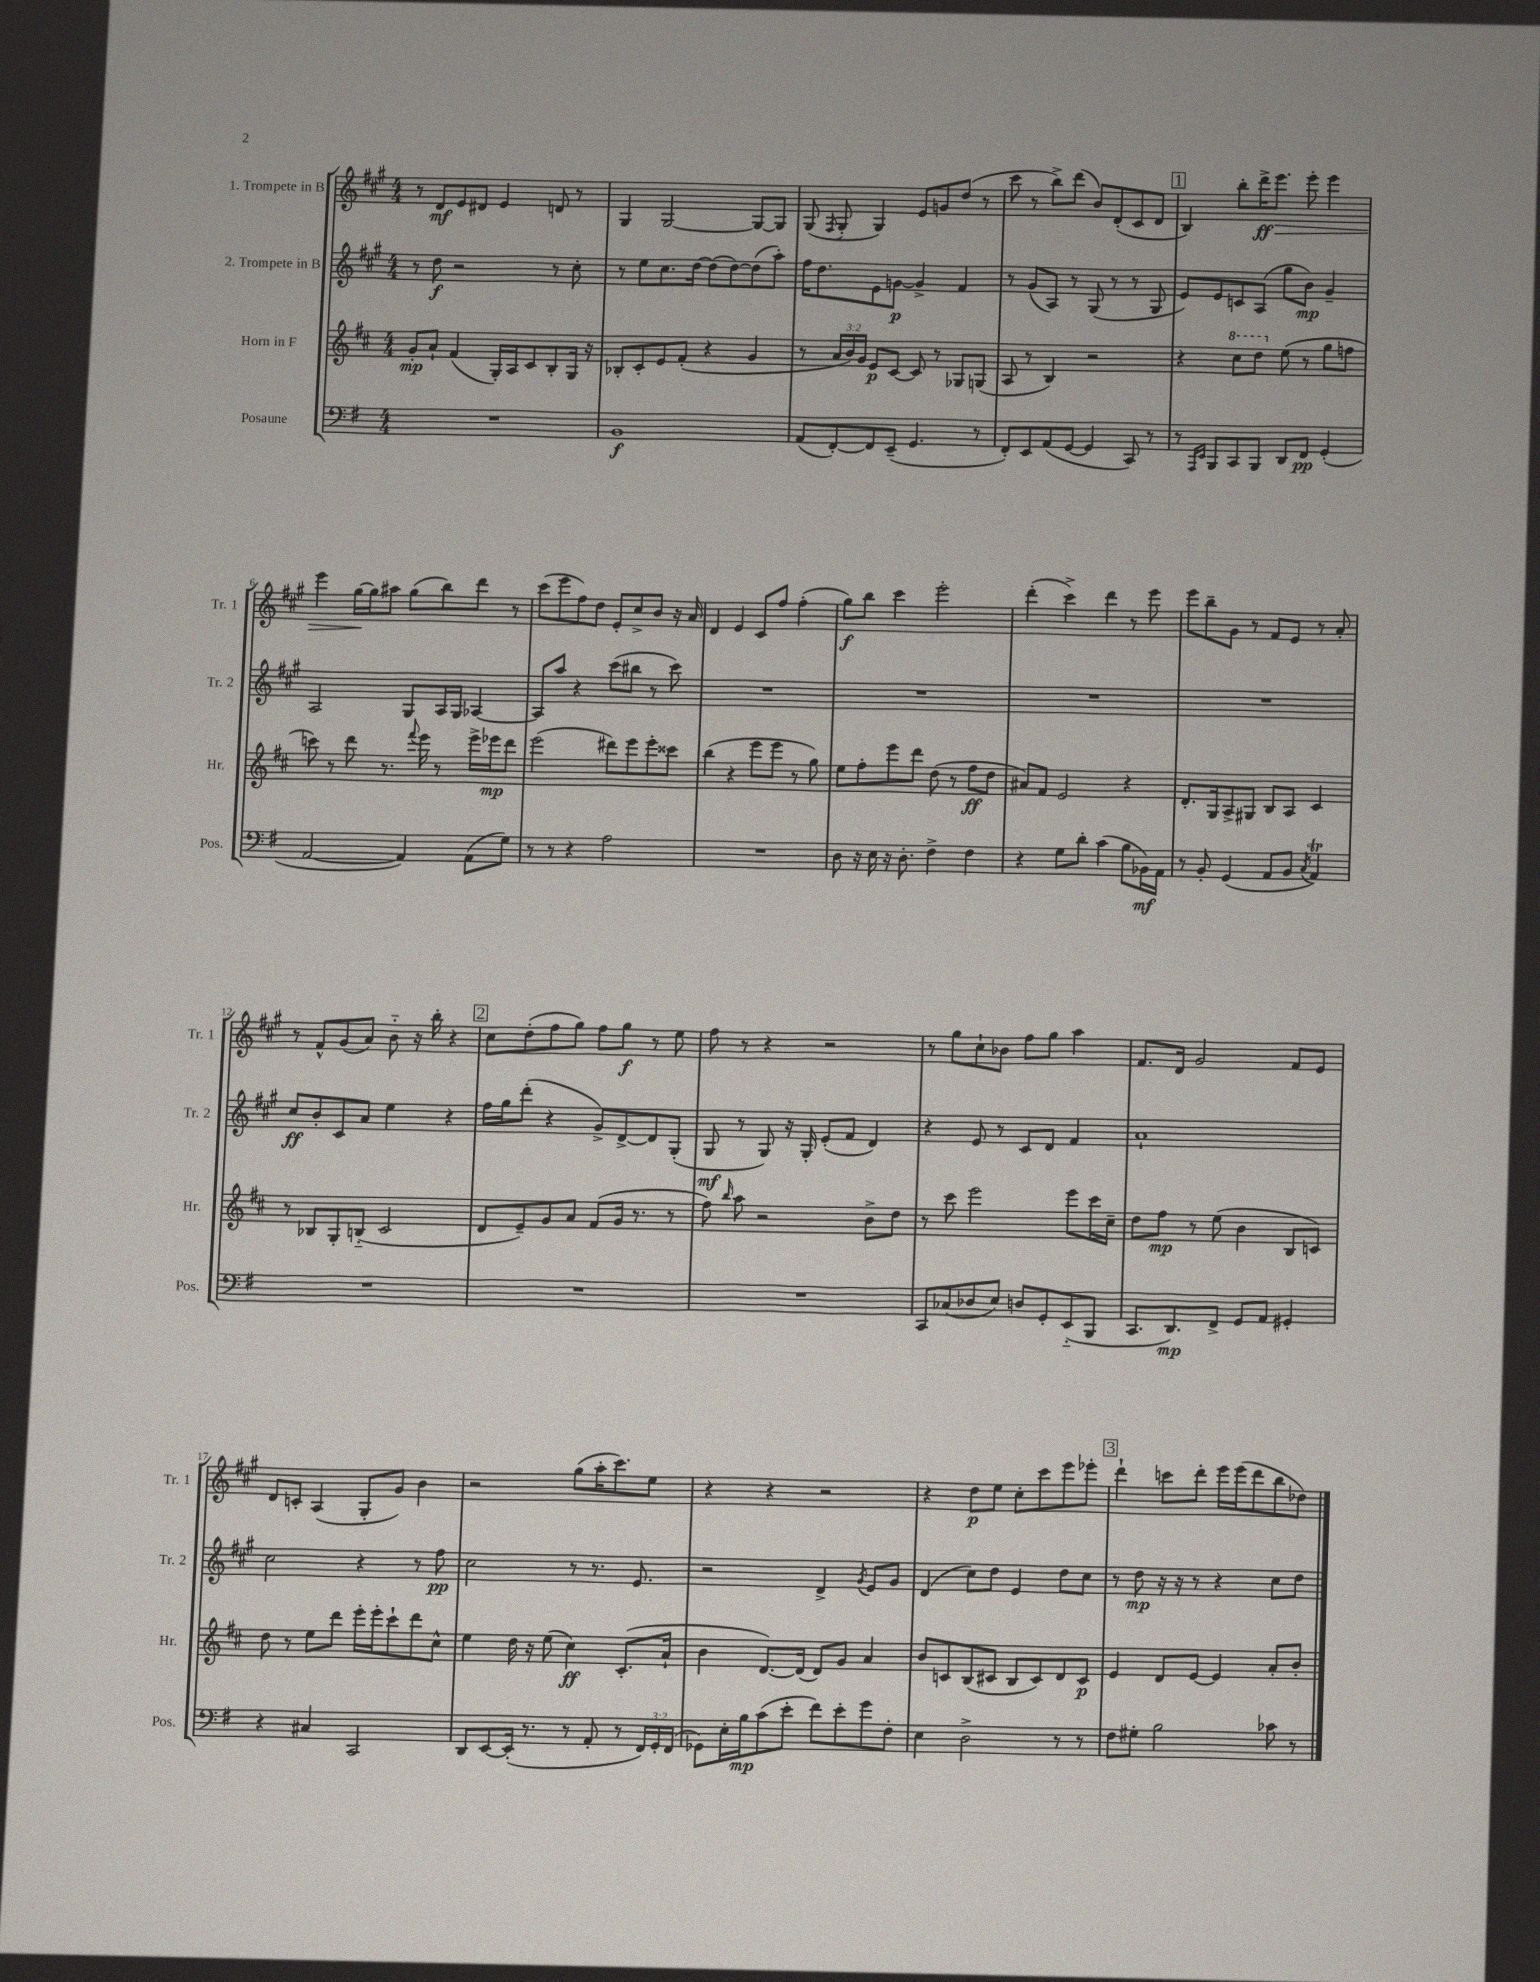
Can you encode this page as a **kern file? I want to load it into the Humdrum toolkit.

**kern	**dynam	**kern	**dynam	**kern	**dynam	**kern	**dynam
*part4	*part4	*part3	*part3	*part2	*part2	*part1	*part1
*staff4	*staff4	*staff3	*staff3	*staff2	*staff2	*staff1	*staff1
*I"Posaune	*	*I"Horn in F	*	*I"2. Trompete in B	*	*I"1. Trompete in B	*
*I'Pos.	*	*I'Hr.	*	*I'Tr. 2	*	*I'Tr. 1	*
*clefF4	*	*clefG2	*	*clefG2	*	*clefG2	*
*k[f#]	*	*k[f#c#]	*	*k[f#c#g#]	*	*k[f#c#g#]	*
*M4/4	*	*M4/4	*	*M4/4	*	*M4/4	*
=1	=1	=1	=1	=1	=1	=1	=1
1r	.	8g'/L	mp	8r	.	8r	.
.	.	8a`/J	.	8dd\	f	8d/L	mf
.	.	(4f#/	.	2r	.	8e/	.
.	.	.	.	.	.	8d#X/J	.
.	.	16G'/LL)	.	.	.	4e/	.
.	.	16A/J	.	.	.	.	.
.	.	8c#/	.	.	.	.	.
.	.	8B'/	.	8r	.	8dn/	.
.	.	16G/Jk	.	8cc#'\	.	8r	.
.	.	16r	.	.	.	.	.
=2	=2	=2	=2	=2	=2	=2	=2
1BB	f	8B-X'/L	.	8r	.	4G#/	.
.	.	8c#'/	.	8ee\L	.	.	.
.	.	8e/	.	8.cc#\	.	[2G#/	.
.	.	(8f#'/J	.	.	.	.	.
.	.	.	.	[16dd\Jk	.	.	.
.	.	4r	.	(8dd\L]	.	.	.
.	.	.	.	[8dd\)	.	.	.
.	.	4g/	.	(8dd\]	.	8G#/L_	.
.	.	.	.	8aa'\J)	.	8G#/J]	.
=3	=3	=3	=3	=3	=3	=3	=3
(8AA/L	.	8r	.	16ff#\KL	.	(8G#/	.
.	.	.	.	8.dd\	.	.	.
.	.	.	.	.	.	8qF#/	.
[8FF#'/)	.	24a/LL	.	.	.	8G#'/	.
.	.	24b/)	.	.	.	.	.
.	.	24g/JJ	.	.	.	.	.
8FF#/]	.	8e/L	p	8e\	.	4G#/)	.
(8EE~/J	.	[8c#/J	.	[8gn\J	p	.	.
4.GG/	.	8c#/]	.	4g^/]	.	8e/L	.
.	.	8r	.	.	.	8gn/	.
.	.	8G-X/L	.	4f#/	.	(8dd/J	.
8r	.	(8Gn/J	.	.	.	8r	.
=4	=4	=4	=4	=4	=4	=4	=4
8FF#'/L)	.	8A/	.	8r	.	8ccc#\	.
8EE/	.	8r	.	(8g#/L	.	8r	.
(8AA/	.	4B/)	.	8A/J)	.	8bb^\L)	.
[8GG/J	.	.	.	8r	.	(8ddd\J	.
4GG/]	.	2r	.	(8G#/	.	8b/L)	.
.	.	.	.	8r	.	(8d'/	.
8CC/)	.	.	.	8r	.	8c#/	.
8r	.	.	.	8G#/	.	8d/J	.
!!LO:REH:place=s1:t=1
=5	=5	=5	=5	=5	=5	=5	=5
8r	.	4r	.	8e/L)	.	4B/)	.
16qqAAA/LL	.	.	.	.	.	.	.
16qqEE/JJ	.	.	.	.	.	.	.
8BBB/L	.	.	.	8e/	.	.	.
*	*	*8va	*	*	*	*	*
8CC/	.	8ccc#\L	.	8cn/	.	8bb'\L	.
8BBB/J	.	8ddd\J	.	(8A/J	.	16ddd^\K	ff
!	!	!	!	!	!	!	!LO:HP:b
.	.	.	.	.	.	8.eee\J	>
*	*	*X8va	*	*	*	*	*
8DD/L	.	(8ee\	.	8gg#\L	.	.	.
8FF#/J	pp	8r	.	8b\J)	mp	8eee'\	.
(4GG'/	.	8gg\L	.	4g#~/	.	4eee\	.
.	.	8ffn\J	.	.	.	.	.
!!LO:LB:g=z
=6	=6	=6	=6	=6	=6	=6	=6
[2AA/	.	8cccn\)	.	2A/	.	4eee\	.
.	.	8r	.	.	.	.	.
.	.	8ddd\	.	.	.	[16gg#\LL	.
.	.	.	.	.	.	16gg#\J]	]
.	.	8.r	.	.	.	8aa#X\J	.
4AA/])	.	.	.	8G#/L	.	(8gg#\L	.
.	.	8qqfff#/	.	.	.	.	.
.	.	16eee\	.	.	.	.	.
.	.	8r	.	16A/L	.	8bb\)	.
.	.	.	.	16G#/JJ	.	.	.
(8AA\L	.	16eee^\LL	.	[4A-X/	.	8ddd\J	.
.	.	16eee-X\J	mp	.	.	.	.
8G\J)	.	8ddd\J	.	.	.	8r	.
=7	=7	=7	=7	=7	=7	=7	=7
8r	.	(2eee\	.	8A-/L]	.	(8ccc#\L	.
8r	.	.	.	8aa/J	.	8eee\	.
4r	.	.	.	4r	.	8ff#\)	.
.	.	.	.	.	.	8dd\J	.
2A\	.	8ddd#X\L)	.	(8ccc#\L	.	8e'/L	.
.	.	8eee\	.	8bb#X\J	.	8cc#^/	.
.	.	8eee'\	.	8r	.	8b/J	.
.	.	8ccc##X\J	.	8ccc#\)	.	16r	.
.	.	.	.	.	.	16a/	.
=8	=8	=8	=8	=8	=8	=8	=8
1r	.	(4bb\	.	1r	.	4d/	.
.	.	4r	.	.	.	4e/	.
.	.	8eee\L	.	.	.	8c#/L	.
.	.	8eee\J	.	.	.	8ff#/J	.
.	.	8r	.	.	.	(4ff#'\	.
.	.	8gg\)	.	.	.	.	.
=9	=9	=9	=9	=9	=9	=9	=9
8D\	.	8ee\L	.	1r	.	8gg#\L)	f
16r	.	8ff#'\	.	.	.	8bb\J	.
16E\	.	.	.	.	.	.	.
16r	.	8eee\	.	.	.	4ccc#\	.
8.D'\	.	.	.	.	.	.	.
.	.	8ddd\J	.	.	.	.	.
4F#^\	.	(8dd\	.	.	.	2eee'\	.
.	.	8r	.	.	.	.	.
4F#\	.	8ff#\L	ff	.	.	.	.
.	.	8dd\J	.	.	.	.	.
=10	=10	=10	=10	=10	=10	=10	=10
4r	.	8a#X/L)	.	1r	.	(4ddd'\	.
.	.	8f#/J	.	.	.	.	.
8G\L	.	2e/	.	.	.	4ccc#^\)	.
8d'\J	.	.	.	.	.	.	.
(4c\	.	.	.	.	.	4ddd\	.
8B\L	.	4r	.	.	.	8r	.
16BB-X\L)	mf	.	.	.	.	8eee\	.
16AA\JJ	.	.	.	.	.	.	.
=11	=11	=11	=11	=11	=11	=11	=11
8r	.	8.d'/L	.	1r	.	8eee\L	.
8BB'/	.	.	.	.	.	8bb~\	.
.	.	16G/k	.	.	.	.	.
(4GG/	.	8A^/	.	.	.	8g#\J	.
.	.	8G#X/J	.	.	.	8r	.
8AA/L	.	8B/L	.	.	.	8f#/L	.
8BB/J	.	8A/J	.	.	.	8e/J	.
8qC/	.	.	.	.	.	.	.
4AAT/)	.	4c#/	.	.	.	8r	.
.	.	.	.	.	.	8a'/	.
!!LO:LB:g=z
=12	=12	=12	=12	=12	=12	=12	=12
1r	.	8r	.	8cc#/L	ff	8r	.
.	.	8B-X/L	.	8b'/	.	8f#^^/L	.
.	.	8G'/	.	8c#/	.	(8g#/	.
.	.	(8Bn/J	.	8a/J	.	8a/J)	.
.	.	2c#/	.	4ee\	.	8b\	.
.	.	.	.	.	.	16r	.
.	.	.	.	.	.	16bb'\	.
.	.	.	.	4r	.	4r	.
!!LO:REH:place=s1:t=2
=13	=13	=13	=13	=13	=13	=13	=13
1r	.	8d/L	.	16ff#\LL	.	8cc#\L	.
.	.	.	.	16gg#\J	.	.	.
.	.	8e~/)	.	(8ddd'\J	.	(8dd'\	.
.	.	8g/	.	4r	.	8ff#\	.
.	.	8a/J	.	.	.	8gg#\J)	.
.	.	(8f#/L	.	8g#^/L)	.	8ff#\L	.
.	.	16g/Jk	.	[8d^/	.	8gg#\J	f
.	.	8.r	.	.	.	.	.
.	.	.	.	8d/]	.	8r	.
.	.	8r	.	(8G#'/J	.	8ee\	.
=14	=14	=14	=14	=14	=14	=14	=14
1r	.	8ff#\)	.	8G#/	mf	8ff#\	.
.	.	16qqbb/	.	.	.	.	.
.	.	8aa\	.	8r	.	8r	.
.	.	2r	.	8G#/)	.	4r	.
.	.	.	.	16r	.	.	.
.	.	.	.	16G#'/	.	.	.
.	.	.	.	(8e'/L	.	2r	.
.	.	.	.	8f#/J	.	.	.
.	.	8b^\L	.	4d/)	.	.	.
.	.	8dd\J	.	.	.	.	.
=15	=15	=15	=15	=15	=15	=15	=15
8CC/L	.	8r	.	4r	.	8r	.
(8C-X/	.	8ccc#\	.	.	.	8gg#\L	.
8D-X/	.	2eee\	.	8e/	.	8cc#`\	.
8E/J)	.	.	.	8r	.	8b-X\J	.
8Dn/L	.	.	.	8c#/L	.	8ff#\L	.
8GG'/	.	.	.	8d/J	.	8gg#\J	.
(8EE/	.	8eee\L	.	4f#/	.	4aa\	.
8BBB/J	.	16ccc#\L	.	.	.	.	.
.	.	16cc#~\JJ	.	.	.	.	.
=16	=16	=16	=16	=16	=16	=16	=16
8.CC/L	.	8dd\L	.	1a`	.	8.f#/L	.
.	.	8ff#\J	mp	.	.	.	.
8.DD/)	mp	.	.	.	.	16d/Jk	.
.	.	8r	.	.	.	2g#/	.
8FF#^/J	.	(8ee\	.	.	.	.	.
8GG/L	.	4b\	.	.	.	.	.
8AA/J	.	.	.	.	.	.	.
4GG#X'/	.	8B/L	.	.	.	8f#/L	.
.	.	8cn/J)	.	.	.	8e/J	.
!!LO:LB:g=z
=17	=17	=17	=17	=17	=17	=17	=17
4r	.	8dd\	.	2cc#\	.	8d/L	.
.	.	8r	.	.	.	8cn'/J	.
4C#X/	.	8ee\L	.	.	.	(4A/	.
.	.	8ddd\J	.	.	.	.	.
2CC/	.	16eee'\LL	.	4r	.	8G#'/L	.
.	.	16eee'\J	.	.	.	.	.
.	.	8ccc#`\	.	.	.	8g#/J)	.
.	.	8ddd\	.	8r	.	4b\	.
.	.	8cc#^^\J	.	8ff#\	pp	.	.
=18	=18	=18	=18	=18	=18	=18	=18
8DD/L	.	4ee\	.	2cc#\	.	2r	.
[8EE/	.	.	.	.	.	.	.
(16EE'/Jk]	.	16dd\	.	.	.	.	.
8.r	.	16r	.	.	.	.	.
.	.	(8ee\	.	.	.	.	.
8r	.	4cc#\)	ff	8r	.	(8gg#\L	.
8AA'/	.	.	.	8.r	.	16aa'\K	.
.	.	.	.	.	.	8.ccc#\)	.
8r	.	(8.c#'/L	.	.	.	.	.
.	.	.	.	8.e/	.	.	.
24FF#/LL)	.	.	.	.	.	8ee\J	.
24GG'/	.	.	.	.	.	.	.
.	.	16a`/Jk	.	.	.	.	.
(24FF#/JJ	.	.	.	.	.	.	.
=19	=19	=19	=19	=19	=19	=19	=19
8GG-X\L)	.	4b\	.	2r	.	4r	.
16E'\L	.	.	.	.	.	.	.
16B\J	mp	.	.	.	.	.	.
(8c\	.	[8.d/L)	.	.	.	4r	.
8e'\J	.	.	.	.	.	.	.
.	.	(16d/Jk]	.	.	.	.	.
8f#\L)	.	8d/L)	.	4d^/	.	2r	.
8e'\	.	8g/J	.	.	.	.	.
.	.	.	.	8qg#/	.	.	.
8g\	.	4a/	.	8e/L	.	.	.
8F#'\J	.	.	.	8g#/J	.	.	.
=20	=20	=20	=20	=20	=20	=20	=20
4E\	.	8b/L	.	(4d/	.	4r	.
.	.	8cn/	.	.	.	.	.
2D^\	.	(8B/	.	8cc#\L)	.	8dd\L	p
.	.	8c#X/J	.	8dd\J	.	8ee\J	.
.	.	8B/L	.	4e/	.	8cc#'\L	.
.	.	8c#/)	.	.	.	8ccc#\	.
8r	.	8d/	.	8dd\L	.	8eee\	.
8r	.	8c#/J	p	8cc#\J	.	8eee-X'\J	.
!!LO:REH:place=s1:t=3
=21	=21	=21	=21	=21	=21	=21	=21
8F#\L	.	4e/	.	8r	.	4ddd`\	.
8G#X'\J	.	.	.	8dd\	mp	.	.
2B\	.	8d/L	.	16r	.	8cccn\L	.
.	.	.	.	16r	.	.	.
.	.	[8e/J	.	8r	.	8ddd'\J	.
.	.	4e/]	.	4r	.	16eee\LL	.
.	.	.	.	.	.	(16eee\J	.
.	.	.	.	.	.	8ddd\	.
8c-X\	.	8a'/L	.	8cc#\L	.	8bb\	.
8r	.	8b'/J	.	8dd\J	.	8dd-X\J)	.
==	==	==	==	==	==	==	==
*-	*-	*-	*-	*-	*-	*-	*-
